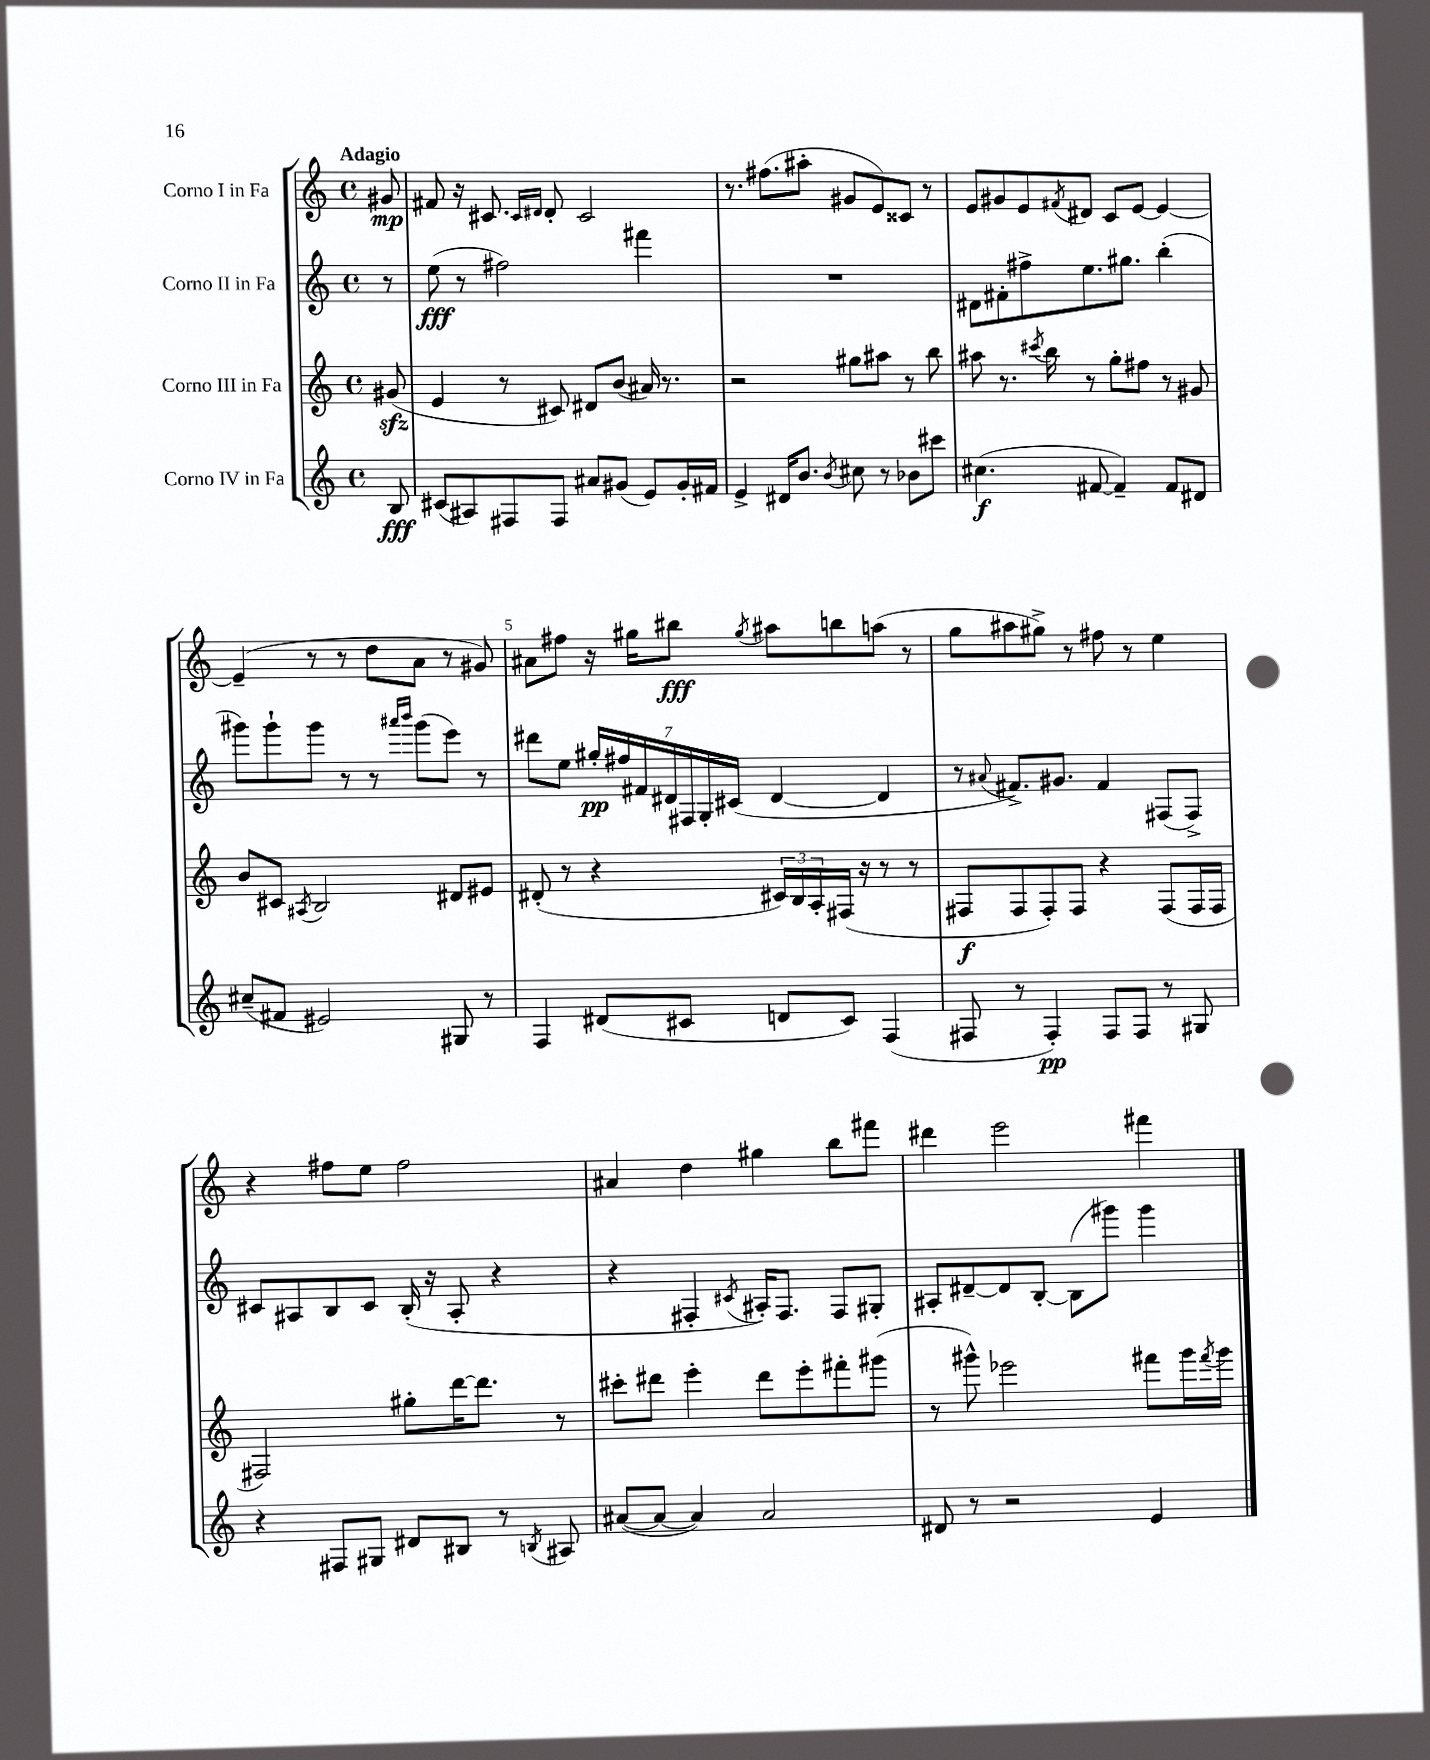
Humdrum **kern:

**kern	**dynam	**kern	**dynam	**kern	**dynam	**kern	**dynam
*part4	*part4	*part3	*part3	*part2	*part2	*part1	*part1
*staff4	*staff4	*staff3	*staff3	*staff2	*staff2	*staff1	*staff1
*I"Corno IV in Fa	*	*I"Corno III in Fa	*	*I"Corno II in Fa	*	*I"Corno I in Fa	*
*clefG2	*	*clefG2	*	*clefG2	*	*clefG2	*
*k[]	*	*k[]	*	*k[]	*	*k[]	*
*M4/4	*	*M4/4	*	*M4/4	*	*M4/4	*
*met(c)	*	*met(c)	*	*met(c)	*	*met(c)	*
=	=	=	=	=	=	=	=
!	!	!	!	!	!	!LO:TX:a:B:t=Adagio	!
8B/	fff	(8g#Xzz/	.	8r	.	8g#X/	mp
=1	=1	=1	=1	=1	=1	=1	=1
(8c#X/L	.	4e/	.	(8ee\	fff	8f#X/	.
8A#X/)	.	.	.	8r	.	16r	.
.	.	.	.	.	.	8.c#X/	.
8F#X/	.	8r	.	2ff#X\)	.	.	.
.	.	.	.	.	.	16qqc#/LL	.
.	.	.	.	.	.	16qqd#X/JJ	.
8F#/J	.	8c#X/)	.	.	.	8d#'/	.
8a#X/L	.	8d#X/L	.	.	.	2c#/	.
(8g#X/J	.	(8b/J	.	.	.	.	.
8e/L)	.	16a#X/)	.	4fff#X\	.	.	.
.	.	8.r	.	.	.	.	.
16g#'/L	.	.	.	.	.	.	.
16f#X/JJ	.	.	.	.	.	.	.
=2	=2	=2	=2	=2	=2	=2	=2
4e^/	.	2r	.	1r	.	8.r	.
.	.	.	.	.	.	(8.ff#X\L	.
16d#X/KL	.	.	.	.	.	.	.
8.b/J	.	.	.	.	.	.	.
.	.	.	.	.	.	8aa#X'\J	.
8qb/	.	.	.	.	.	.	.
8cc#X\	.	8gg#X\L	.	.	.	8g#X/L	.
8r	.	8aa#X\J	.	.	.	8e/)	.
8b-X\L	.	8r	.	.	.	8c##X/J	.
8ccc#X\J	.	8bb\	.	.	.	8r	.
=3	=3	=3	=3	=3	=3	=3	=3
(4.cc#X\	f	8aa#X\	.	8d#X\L	.	8e/L	.
.	.	8.r	.	8f#X'\	.	8g#X/	.
.	.	.	.	8ff#X^\	.	8e/	.
.	.	8qccc#X/	.	.	.	.	.
.	.	16bb\	.	.	.	.	.
.	.	.	.	.	.	8qf#X/	.
[8f#X/	.	8r	.	8.ee\	.	8d#X/J	.
4f#~/])	.	8gg'\L	.	.	.	8c/L	.
.	.	.	.	8.gg#X\J	.	.	.
.	.	8ff#X\J	.	.	.	[8e/J	.
8f#/L	.	8r	.	(4bb'\	.	4e/_	.
8d#X/J	.	8g#X/	.	.	.	.	.
!!LO:LB:g=z
=4	=4	=4	=4	=4	=4	=4	=4
(8cc#X~/L	.	8b/L	.	8ggg#X\L)	.	(4e~/]	.
8f#X/J	.	8c#X/J	.	8ggg#`\	.	.	.
.	.	8qA#X/	.	.	.	.	.
2e#X/)	.	2B/	.	8ggg#\J	.	8r	.
.	.	.	.	8r	.	8r	.
.	.	.	.	8r	.	8dd\L	.
.	.	.	.	16qqaaa#X/LL	.	.	.
.	.	.	.	16qqbbb/JJ	.	.	.
.	.	.	.	(8ggg#\L	.	8a\J	.
8G#X/	.	8d#X/L	.	8eee\J)	.	8r	.
8r	.	8e#X/J	.	8r	.	8g#X/)	.
=5	=5	=5	=5	=5	=5	=5	=5
4F/	.	(8d#X'/	.	8ddd#X\L	.	8a#X\L	.
.	.	8r	.	8ee\J	.	8ff#X\J	.
(8d#X/L	.	4r	.	28gg#X'/LL	pp	16r	.
.	.	.	.	28ff#X/	.	.	.
.	.	.	.	.	.	16gg#X\KL	.
.	.	.	.	28f#X/	.	.	.
.	.	.	.	28d#X/	.	.	.
8c#X/J	.	.	.	.	.	8bb#X\J	fff
.	.	.	.	28F#X/	.	.	.
.	.	.	.	28G'/	.	.	.
.	.	.	.	(28c#X/JJ	.	.	.
.	.	.	.	.	.	8qgg#/	.
8dn/L	.	24c#X/LL)	.	[4d#/	.	8aa#X\L	.
.	.	24B/	.	.	.	.	.
.	.	24A'/	.	.	.	.	.
8c#/J)	.	(16F#X/JJ	.	.	.	8bbn\	.
.	.	16r	.	.	.	.	.
(4F/	.	8r	.	4d#/]	.	(8aan\J	.
.	.	8r	.	.	.	8r	.
=6	=6	=6	=6	=6	=6	=6	=6
8F#X/	.	8F#X/L	f	8r	.	8gg\L	.
.	.	.	.	8qqa#X/	.	.	.
8r	.	8F#/	.	8.f#X^/L)	.	8aa#X\	.
4F#'/)	pp	8F#'/)	.	.	.	8gg#X^\J)	.
.	.	.	.	8.g#X/J	.	.	.
.	.	8F#/J	.	.	.	8r	.
8F#/L	.	4r	.	4f#/	.	8ff#X\	.
8F#/J	.	.	.	.	.	8r	.
8r	.	(8F#/L	.	(8F#X/L	.	4ee\	.
8G#X/	.	16F#/L	.	8F#^/J)	.	.	.
.	.	16F#/JJ	.	.	.	.	.
!!LO:LB:g=z
=7	=7	=7	=7	=7	=7	=7	=7
4r	.	2F#X/)	.	8c#X/L	.	4r	.
.	.	.	.	8A#X/	.	.	.
8F#X/L	.	.	.	8B/	.	8ff#X\L	.
8G#X/J	.	.	.	8c#/J	.	8ee\J	.
8d#X/L	.	8gg#X'\L	.	(16B'/	.	2ff#\	.
.	.	.	.	16r	.	.	.
8B#X/J	.	[16ddd\K	.	8A#'/	.	.	.
.	.	8.ddd\J]	.	.	.	.	.
8r	.	.	.	4r	.	.	.
8qBn/	.	.	.	.	.	.	.
8A#X/	.	8r	.	.	.	.	.
=8	=8	=8	=8	=8	=8	=8	=8
([8a#X/L	.	8ccc#X'\L	.	4r	.	4a#X/	.
8a#/J_	.	8ddd#X\J	.	.	.	.	.
4a#/])	.	4eee'\	.	4F#X'/	.	4dd\	.
.	.	.	.	8qc#X/	.	.	.
2a#/	.	8ddd#\L	.	16A#X'/KL)	.	4gg#X\	.
.	.	.	.	8.F#/J	.	.	.
.	.	8eee'\	.	.	.	.	.
.	.	8fff#X'\	.	8F#/L	.	8bb\L	.
.	.	(8ggg#X\J	.	8G#X'/J	.	8fff#X\J	.
=9	=9	=9	=9	=9	=9	=9	=9
8d#X/	.	8r	.	8A#X'/L	.	4ddd#X\	.
8r	.	8ggg#X^^\)	.	[8d#X~/	.	.	.
2r	.	2eee-X\	.	8d#/]	.	2eee\	.
.	.	.	.	[8B'/J	.	.	.
.	.	.	.	(8B\L]	.	.	.
.	.	.	.	8ggg#X\J)	.	.	.
4e/	.	8fff#X\L	.	4ggg#\	.	4fff#X\	.
.	.	16ggg#\L	.	.	.	.	.
.	.	8qfff#/	.	.	.	.	.
.	.	16ggg#\JJ	.	.	.	.	.
==	==	==	==	==	==	==	==
*-	*-	*-	*-	*-	*-	*-	*-
